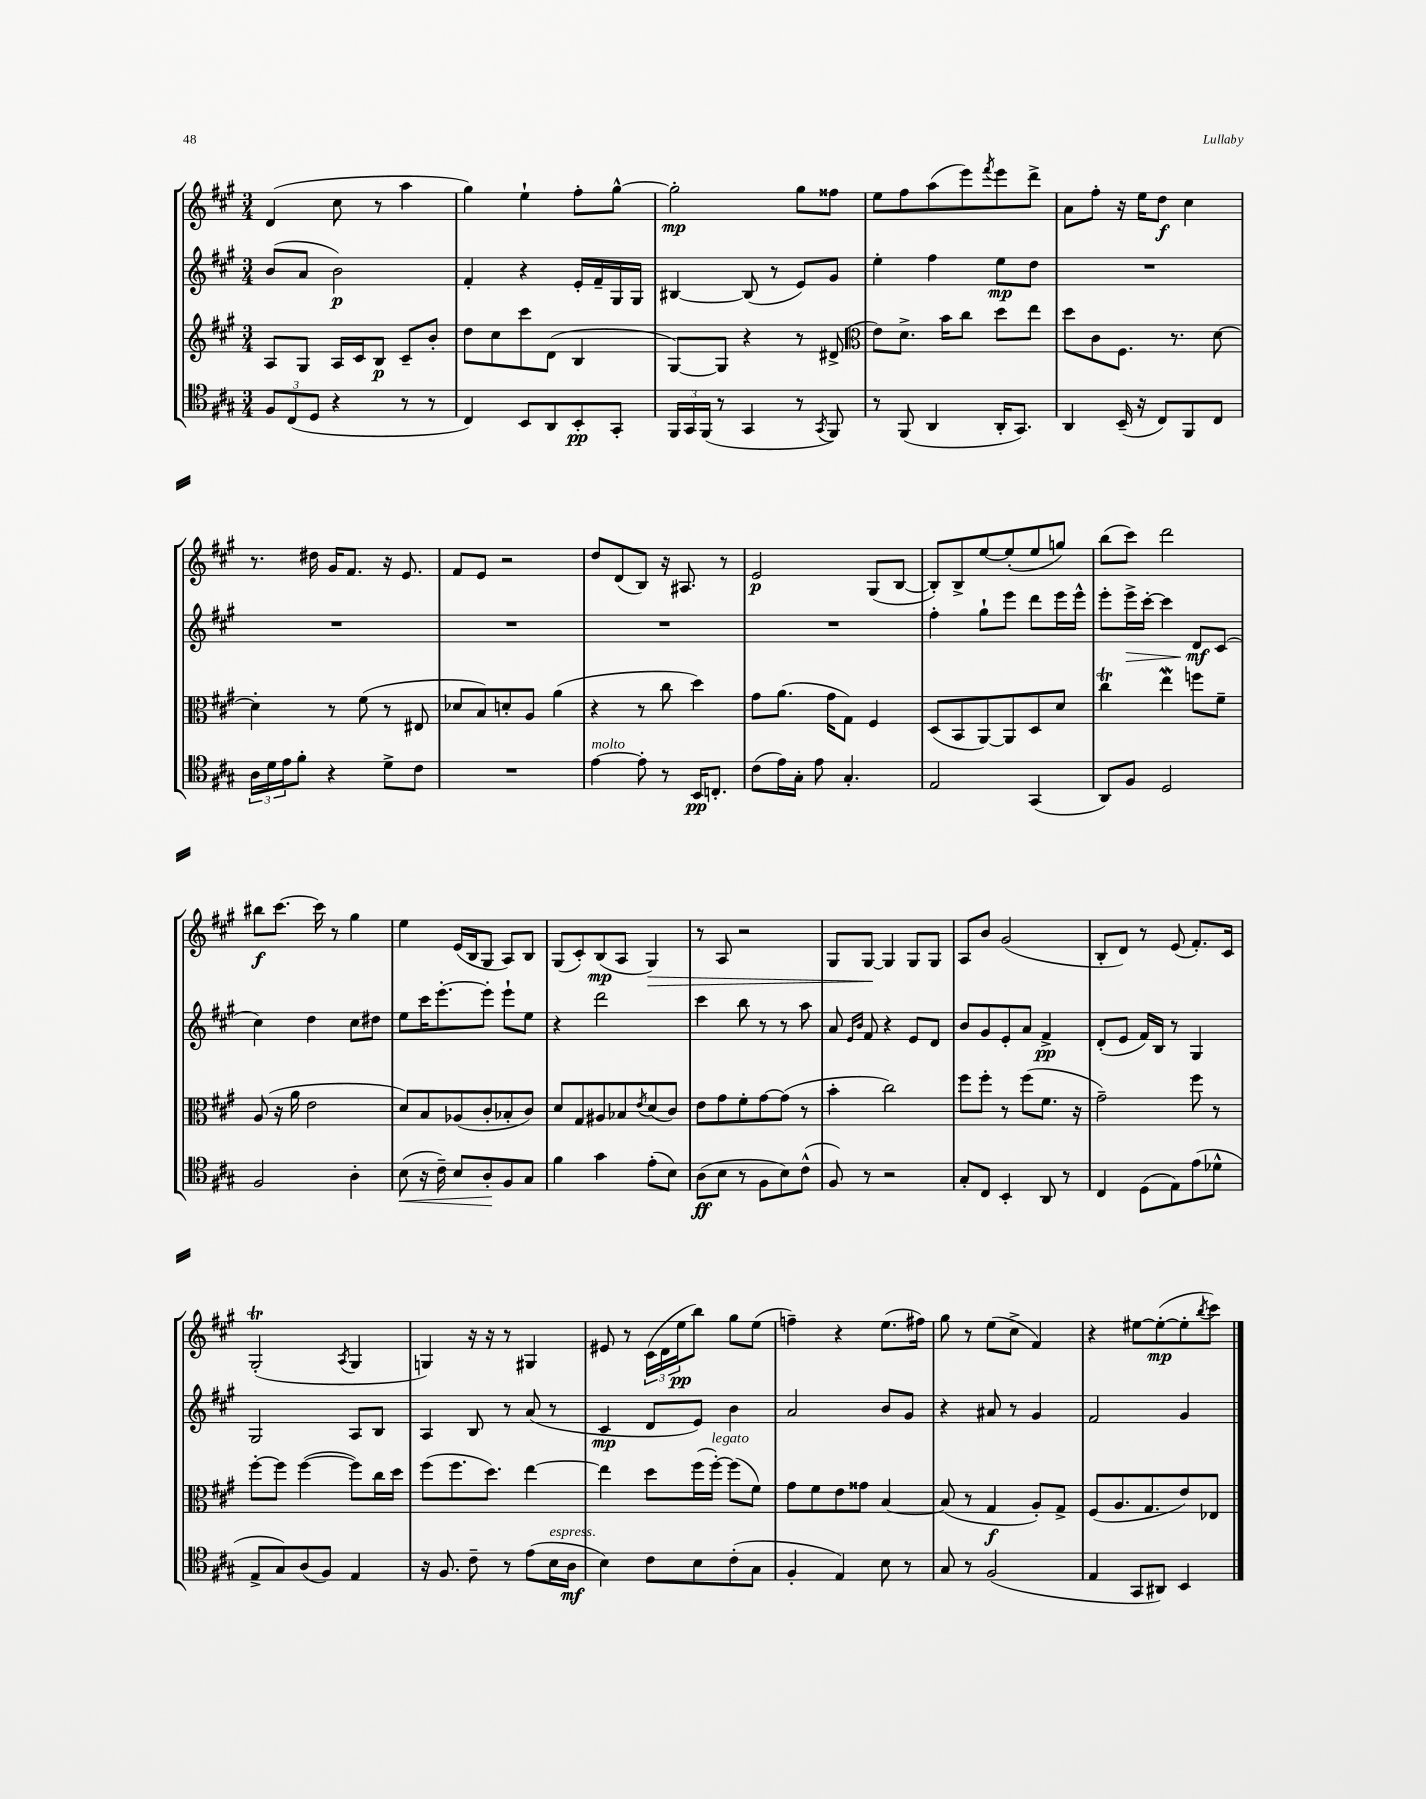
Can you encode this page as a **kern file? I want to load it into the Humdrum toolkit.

**kern	**dynam	**kern	**dynam	**kern	**dynam	**kern	**dynam
*part4	*part4	*part3	*part3	*part2	*part2	*part1	*part1
*staff4	*staff4	*staff3	*staff3	*staff2	*staff2	*staff1	*staff1
*clefC4	*	*clefG2	*	*clefG2	*	*clefG2	*
*k[f#c#g#]	*	*k[f#c#g#]	*	*k[f#c#g#]	*	*k[f#c#g#]	*
*M3/4	*	*M3/4	*	*M3/4	*	*M3/4	*
=94	=94	=94	=94	=94	=94	=94	=94
12F#/L	.	8A/L	.	(8b/L	.	(4d/	.
(12C#/	.	.	.	.	.	.	.
.	.	8G#/J	.	8a/J	.	.	.
12D/J	.	.	.	.	.	.	.
4r	.	16A/LL	.	2b\)	p	8cc#\	.
.	.	16c#/J	.	.	.	.	.
.	.	8B/J	p	.	.	8r	.
8r	.	8c#~/L	.	.	.	4aa\	.
8r	.	8b'/J	.	.	.	.	.
=95	=95	=95	=95	=95	=95	=95	=95
4C#/)	.	8dd\L	.	4f#'/	.	4gg#\)	.
.	.	8cc#\	.	.	.	.	.
8BB/L	.	8ccc#\	.	4r	.	4ee`\	.
8AA/	.	(8d\J	.	.	.	.	.
8BB'/	pp	4B/	.	16e'/LL	.	8ff#'\L	.
.	.	.	.	16f#~/	.	.	.
8GG#'/J	.	.	.	16G#/	.	[8gg#^^\J	.
.	.	.	.	16G#/JJ	.	.	.
=96	=96	=96	=96	=96	=96	=96	=96
24FF#/LL	.	[8G#/L)	.	[4B#X/	.	2gg#'\]	mp
24GG#/	.	.	.	.	.	.	.
(24FF#/JJ	.	.	.	.	.	.	.
8r	.	8G#/J]	.	.	.	.	.
4GG#/	.	4r	.	(8B#/]	.	.	.
.	.	.	.	8r	.	.	.
8r	.	8r	.	8e/L)	.	8gg#\L	.
8qGG#/	.	.	.	.	.	.	.
8FF#/)	.	(8d#X^/	.	8g#/J	.	8ff##X\J	.
=97	=97	=97	=97	=97	=97	=97	=97
*	*	*clefC3	*	*	*	*	*
8r	.	8e\L)	.	4ee'\	.	8ee\L	.
(8FF#/	.	8.d^\J	.	.	.	8ff#\	.
4AA/	.	.	.	4ff#\	.	(8aa\	.
.	.	16b\KL	.	.	.	.	.
.	.	8cc#\J	.	.	.	8eee\)	.
.	.	.	.	.	.	8qfff#/	.
16AA'/KL	.	8dd\L	.	8ee\L	mp	8eee\	.
8.GG#/J)	.	.	.	.	.	.	.
.	.	8ee\J	.	8dd\J	.	8ddd^\J	.
=98	=98	=98	=98	=98	=98	=98	=98
4AA/	.	8dd\L	.	2.r	.	8a\L	.
.	.	8c#\	.	.	.	8ff#'\J	.
(16BB~/	.	8.F#\J	.	.	.	16r	.
16r	.	.	.	.	.	16ee\KL	.
8C#/L)	.	.	.	.	.	8dd\J	f
.	.	8.r	.	.	.	.	.
8FF#/	.	.	.	.	.	4cc#\	.
8C#/J	.	[8d\	.	.	.	.	.
!!LO:LB:g=z
=99	=99	=99	=99	=99	=99	=99	=99
24A\LL	.	4d'\]	.	2.r	.	8.r	.
24d\	.	.	.	.	.	.	.
24e\J	.	.	.	.	.	.	.
8f#'\J	.	.	.	.	.	.	.
.	.	.	.	.	.	16dd#X\	.
4r	.	8r	.	.	.	16g#/KL	.
.	.	.	.	.	.	8.f#/J	.
.	.	(8f#\	.	.	.	.	.
8d^\L	.	8r	.	.	.	16r	.
.	.	.	.	.	.	8.e/	.
8c#\J	.	8E#X/	.	.	.	.	.
=100	=100	=100	=100	=100	=100	=100	=100
2.r	.	8d-X/L	.	2.r	.	8f#/L	.
.	.	8B/)	.	.	.	8e/J	.
.	.	8dn'/	.	.	.	2r	.
.	.	8A/J	.	.	.	.	.
.	.	(4a\	.	.	.	.	.
=101	=101	=101	=101	=101	=101	=101	=101
!LO:TX:a:i:t=molto	!	!	!	!	!	!	!
[4e\	.	4r	.	2.r	.	8dd/L	.
.	.	.	.	.	.	(8d/	.
8e'\]	.	8r	.	.	.	8B/J)	.
8r	.	8cc#\	.	.	.	16r	.
.	.	.	.	.	.	8.A#X/	.
16BB/KL	pp	4dd\)	.	.	.	.	.
8.Cn'/J	.	.	.	.	.	.	.
.	.	.	.	.	.	8r	.
=102	=102	=102	=102	=102	=102	=102	=102
(8c#\L	.	8g#\L	.	2.r	.	2e/	p
16e\L)	.	(8.a\J	.	.	.	.	.
16G#'\JJ	.	.	.	.	.	.	.
8e\	.	.	.	.	.	.	.
.	.	16g#\KL	.	.	.	.	.
4.G#'/	.	8G#\J)	.	.	.	.	.
.	.	4F#/	.	.	.	(8G#/L	.
.	.	.	.	.	.	[8B/J	.
=103	=103	=103	=103	=103	=103	=103	=103
2E/	.	(8D/L	.	4ff#'\	.	8B'/L])	.
.	.	8BB/	.	.	.	8B^/	.
.	.	[8AA/)	.	8gg#`\L	.	[8ee/	.
.	.	8AA/]	.	8eee\J	.	(8ee'/]	.
(4GG#/	.	8D/	.	8ddd\L	.	8ee/	.
.	.	8d/J	.	16eee\L	.	8ggn/J)	.
.	.	.	.	16eee^^\JJ	.	.	.
=104	=104	=104	=104	=104	=104	=104	=104
8AA/L)	.	4cc#t\	.	8eee'\L	.	(8bb\L	.
!	!	!	!	!	!LO:HP:b	!	!
8F#/J	.	.	.	16eee^\L	>	8ccc#\J)	.
.	.	.	.	[16ccc#'\JJ	.	.	.
2D/	.	4eeW\	.	4ccc#\]	.	2ddd\	.
.	.	8ffn\L	.	8d/L	mf	.	.
.	.	8f#~\J	.	(8c#/J	]	.	.
!!LO:LB:g=z
=105	=105	=105	=105	=105	=105	=105	=105
2F#/	.	(8A/	.	4cc#\)	.	8bb#X\L	f
.	.	16r	.	.	.	[8.ccc#\J	.
.	.	16a\	.	.	.	.	.
.	.	2e\	.	4dd\	.	.	.
.	.	.	.	.	.	16ccc#\]	.
.	.	.	.	.	.	8r	.
4A'\	.	.	.	8cc#\L	.	4gg#\	.
.	.	.	.	8dd#X\J	.	.	.
=106	=106	=106	=106	=106	=106	=106	=106
!	!LO:HP:b	!	!	!	!	!	!
(8B\	<	8d/L)	.	8ee\L	.	4ee\	.
16r	.	8B/	.	16ccc#\K	.	.	.
16c#~\)	.	.	.	[8.eee'\	.	.	.
8B/L	.	(8A-X/	.	.	.	(16e/LL	.
.	.	.	.	.	.	16B/J	.
8A'/	.	8c#'/	.	8eee'\J]	.	8G#/J	.
8F#/	[	8B-X'/	.	8eee`\L	.	8A/L)	.
8G#/J	.	8c#/J)	.	8ee\J	.	8B/J	.
=107	=107	=107	=107	=107	=107	=107	=107
4f#\	.	8d/L	.	4r	.	(8G#/L	.
.	.	8G#/	.	.	.	8c#'/)	.
4g#\	.	8A#X/	.	2ddd\	.	(8B/	mp
.	.	8B-X/	.	.	.	8A/J	.
.	.	8qe/	.	.	.	.	.
!	!	!	!	!	!	!	!LO:HP:b
(8e'\L	.	(8d/	.	.	.	4G#/)	>
8B\J)	.	8c#/J)	.	.	.	.	.
=108	=108	=108	=108	=108	=108	=108	=108
(8A\L	ff	8e\L	.	4ccc#\	.	8r	.
8B\J	.	8g#\	.	.	.	8A/	.
8r	.	8f#'\	.	8bb\	.	2r	.
8F#\L	.	[8g#\	.	8r	.	.	.
8B\)	.	(8g#\J]	.	8r	.	.	.
(8c#^^\J	.	8r	.	8aa\	.	.	.
=109	=109	=109	=109	=109	=109	=109	=109
8F#/)	.	4b'\	.	8a/	.	8G#/L	.
.	.	.	.	16qqe/LL	.	.	.
.	.	.	.	16qqb/JJ	.	.	.
8r	.	.	.	8f#/	.	[8G#/J	.
2r	.	2cc#\)	.	4r	.	4G#/]	]
.	.	.	.	8e/L	.	8G#/L	.
.	.	.	.	8d/J	.	8G#/J	.
=110	=110	=110	=110	=110	=110	=110	=110
8G#'/L	.	8ff#\L	.	8b/L	.	8A/L	.
8C#/J	.	8ff#'\J	.	8g#/	.	8b/J	.
4BB'/	.	8r	.	8e'/	.	(2g#/	.
.	.	(8ff#\L	.	8a/J	.	.	.
8AA/	.	8.f#\J	.	4f#^/	pp	.	.
8r	.	.	.	.	.	.	.
.	.	16r	.	.	.	.	.
=111	=111	=111	=111	=111	=111	=111	=111
4C#/	.	2g#~\)	.	(8d'/L	.	8B'/L	.
.	.	.	.	8e/J	.	8d/J)	.
(8D\L	.	.	.	16f#/LL)	.	8r	.
.	.	.	.	16B/JJ	.	.	.
8E\)	.	.	.	8r	.	(8e/	.
(8e\	.	8ff#\	.	4G#/	.	8.f#'/L)	.
8d-X^^\J	.	8r	.	.	.	.	.
.	.	.	.	.	.	16c#/Jk	.
!!LO:LB:g=z
=112	=112	=112	=112	=112	=112	=112	=112
8E^/L	.	[8ff#'\L	.	2G#/	.	(2G#t'/	.
8G#/)	.	8ff#\J]	.	.	.	.	.
(8A/	.	([4ff#\	.	.	.	.	.
8F#/J)	.	.	.	.	.	.	.
.	.	.	.	.	.	8qA/	.
4E/	.	8ff#\L])	.	8A/L	.	4G#/	.
.	.	16cc#\L	.	8B/J	.	.	.
.	.	16dd\JJ	.	.	.	.	.
=113	=113	=113	=113	=113	=113	=113	=113
16r	.	(8ff#\L	.	4A/	.	4Gn/)	.
8.F#/	.	.	.	.	.	.	.
.	.	8.ff#\	.	.	.	.	.
8c#~\	.	.	.	8B/	.	16r	.
.	.	8.dd\J)	.	.	.	16r	.
8r	.	.	.	8r	.	8r	.
(8e\L	.	[4ee\	.	(8a/	.	4G#X/	.
!LO:TX:a:i:t=espress.	!	!	!	!	!	!	!
16B\L	.	.	.	8r	.	.	.
16A\JJ	mf	.	.	.	.	.	.
=114	=114	=114	=114	=114	=114	=114	=114
4B\)	.	4ee\]	.	4c#/	mp	8e#X/	.
.	.	.	.	.	.	8r	.
8c#\L	.	8dd\L	.	8d/L	.	(24c#\LL	.
.	.	.	.	.	.	24d\	.
.	.	.	.	.	.	24ee\J	pp
8B\	.	(16ff#\L	.	8e/J)	.	8bb\J)	.
!	!	!LO:TX:a:i:t=legato	!	!	!	!	!
.	.	[16ff#'\JJ)	.	.	.	.	.
(8c#'\	.	(8ff#\L]	.	4b\	.	8gg#\L	.
8G#\J	.	8f#\J)	.	.	.	(8ee\J	.
=115	=115	=115	=115	=115	=115	=115	=115
4F#'/	.	8g#\L	.	2a/	.	4ffn~\)	.
.	.	8f#\	.	.	.	.	.
4E/)	.	8e\	.	.	.	4r	.
.	.	8g##X\J	.	.	.	.	.
8B\	.	[4B/	.	8b/L	.	(8.ee\L	.
8r	.	.	.	8g#/J	.	.	.
.	.	.	.	.	.	16ff#X\Jk)	.
=116	=116	=116	=116	=116	=116	=116	=116
8G#/	.	(8B/]	.	4r	.	8gg#\	.
8r	.	8r	.	.	.	8r	.
(2F#/	.	4G#/	f	8a#X/	.	(8ee\L	.
.	.	.	.	8r	.	8cc#^\J	.
.	.	8A'/L)	.	4g#/	.	4f#/)	.
.	.	8G#^/J	.	.	.	.	.
=117	=117	=117	=117	=117	=117	=117	=117
4E/	.	(8F#/L	.	2f#/	.	4r	.
.	.	8.A/	.	.	.	.	.
8GG#/L	.	.	.	.	.	[8ee#X\L	.
.	.	8.G#/	.	.	.	.	.
8AA#X/J)	.	.	.	.	.	(8ee#'\_	mp
4BB/	.	8e/)	.	4g#/	.	8ee#'\]	.
.	.	.	.	.	.	8qbb/	.
.	.	8E-X/J	.	.	.	8ccc#\J)	.
==	==	==	==	==	==	==	==
*-	*-	*-	*-	*-	*-	*-	*-
